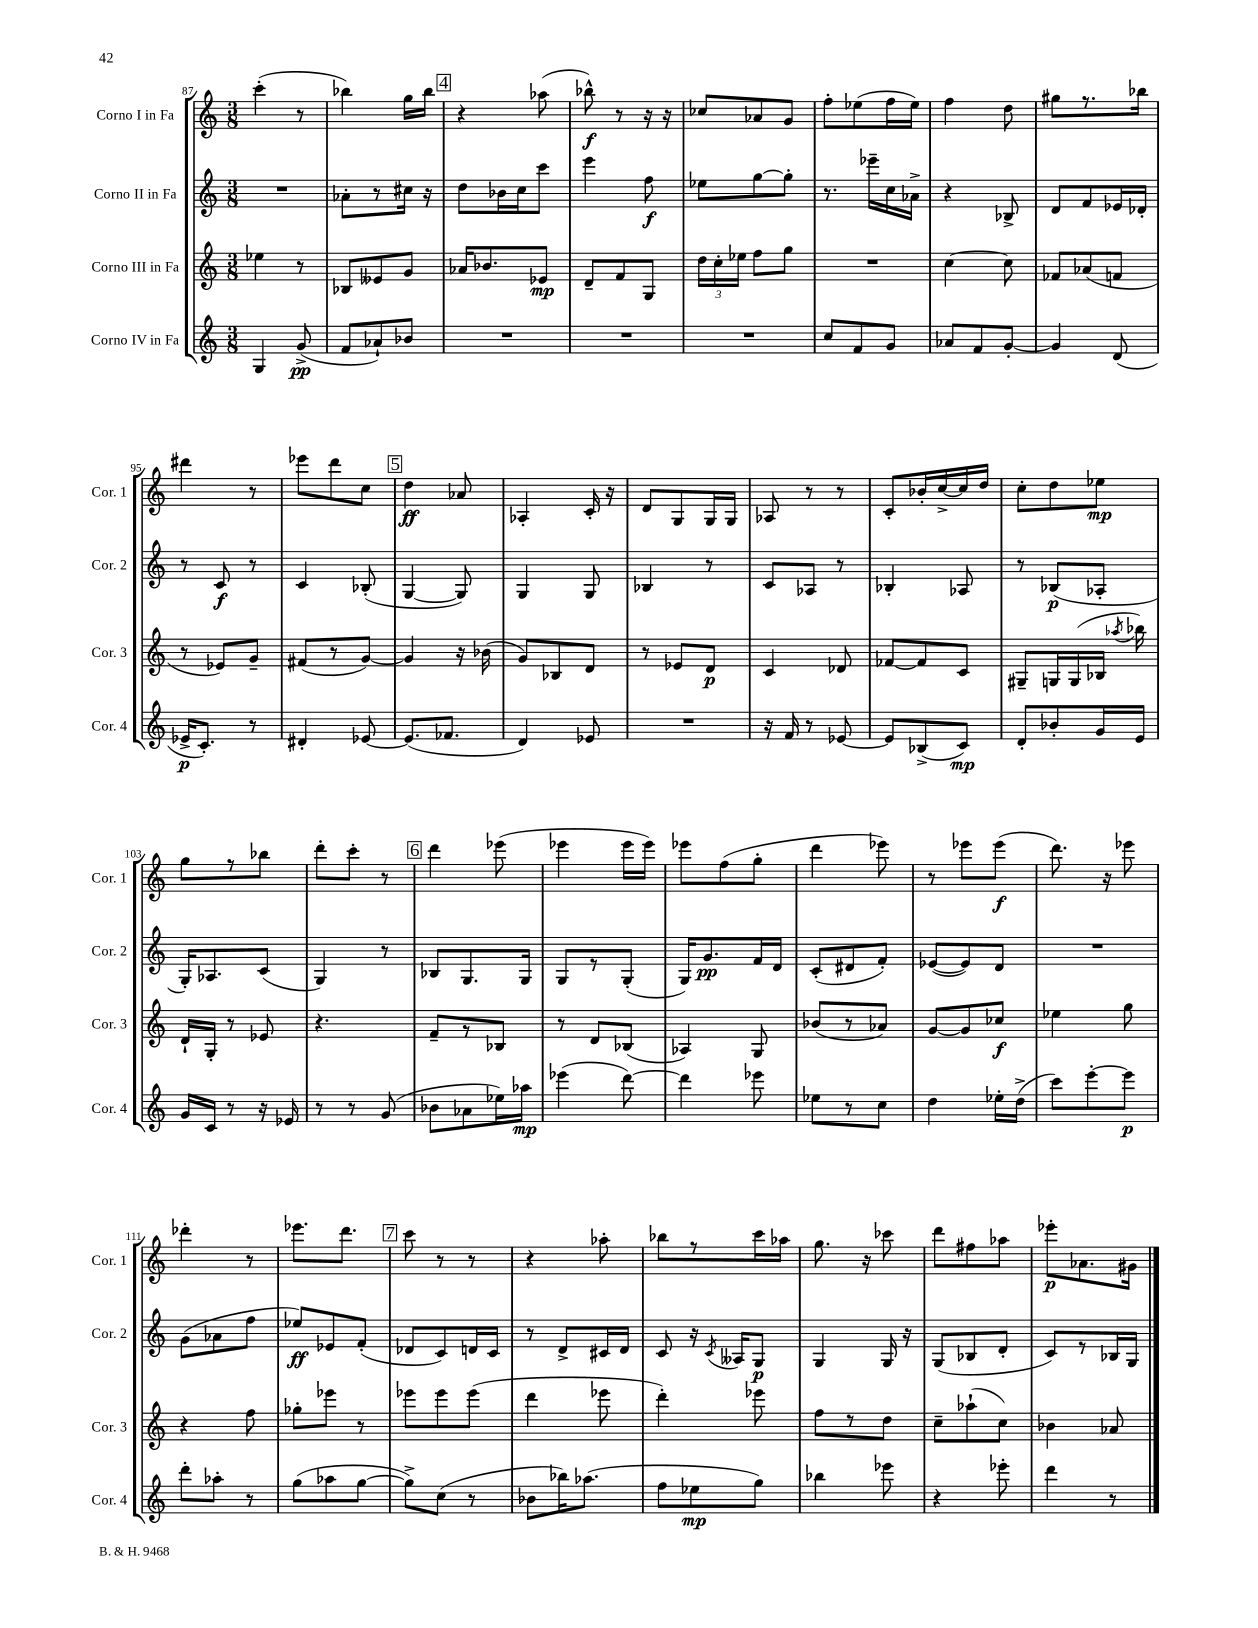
<<
\new StaffGroup <<
\new Staff = "s0" \with { instrumentName = "Corno I in Fa" shortInstrumentName = "Cor. 1" } {
    \clef treble \key c \major \numericTimeSignature \time 3/8
    \autoBeamOff c'''4-.( r8 |
    bes''4) g''16[ bes''16] |
    \mark \markup { \box "4" } r4 aes''8( |
    bes''8-^\f) r8 r16 r16 |
    ces''8[ aes'8 g'8] |
    f''8[-. ees''8( f''16 ees''16]) |
    f''4 d''8 |
    gis''8[ r8. bes''16] |
    dis'''4 r8 |
    ees'''8[ d'''8 c''8] |
    \mark \markup { \box "5" } d''4\ff aes'8 |
    aes4-. c'16-. r16 |
    d'8[ g8 g16 g16] |
    aes8 r8 r8 |
    c'8[-. bes'16-. c''16~-> c''16 d''16] |
    c''8[-. d''8 ees''8]\mp |
    g''8[ r8 bes''8] |
    d'''8[-. c'''8]-. r8 |
    \mark \markup { \box "6" } d'''4 ees'''8( |
    ees'''4 ees'''16[ ees'''16]) |
    ees'''8[ f''8( g''8]-. |
    d'''4 ees'''8) |
    r8 ees'''8[ ees'''8]\f( |
    d'''8.) r16 ees'''8 |
    des'''4-. r8 |
    ees'''8.[ d'''8.] |
    \mark \markup { \box "7" } c'''8 r8 r8 |
    r4 aes''8-. |
    bes''8[ r8 c'''16 aes''16] |
    g''8. r16 ces'''8 |
    d'''8[ fis''8 aes''8] |
    ees'''8[-.\p aes'8. gis'16] \bar "|." |
}
\new Staff = "s1" \with { instrumentName = "Corno II in Fa" shortInstrumentName = "Cor. 2" } {
    \clef treble \key c \major \numericTimeSignature \time 3/8
    \autoBeamOff R4. |
    aes'8[-. r8 cis''16] r16 |
    \mark \markup { \box "4" } d''8[ bes'16 c''16 c'''8] |
    e'''4 f''8\f |
    ees''8[ g''8~ g''8]-. |
    r8. ees'''16[-- c''16 aes'16]-> |
    r4 bes8-> |
    d'8[ f'8 ees'16 des'16]-. |
    r8 c'8\f r8 |
    c'4 bes8-.( |
    \mark \markup { \box "5" } g4~ g8) |
    g4 g8 |
    bes4 r8 |
    c'8[ aes8] r8 |
    bes4-. aes8 |
    r8 bes8[\p( aes8]-. |
    g16[-.) aes8. c'8]( |
    g4) r8 |
    \mark \markup { \box "6" } bes8[ g8. g16] |
    g8[ r8 g8]-.( |
    g16[) g'8.\pp f'16 d'16] |
    c'8[-.( dis'8 f'8]-.) |
    ees'8[~( ees'8) d'8] |
    R4. |
    g'8[( aes'8 f''8] |
    ees''8[\ff) ees'8 f'8]-.( |
    \mark \markup { \box "7" } des'8[ c'8) d'16 c'16] |
    r8 d'8[-> cis'16 d'16] |
    c'8 r16 \acciaccatura { c'8 } aeses16[ g8]\p |
    g4 g16 r16 |
    g8[( bes8 d'8]-. |
    c'8[) r8 bes16 g16] \bar "|." |
}
\new Staff = "s2" \with { instrumentName = "Corno III in Fa" shortInstrumentName = "Cor. 3" } {
    \clef treble \key c \major \numericTimeSignature \time 3/8
    \autoBeamOff ees''4 r8 |
    bes8[ eeses'8 g'8] |
    \mark \markup { \box "4" } aes'16[ bes'8. ees'8]\mp |
    d'8[-- f'8 g8] |
    \tuplet 3/2 { d''16[ c''16-. ees''16] } f''8[ g''8] |
    R4. |
    c''4~ c''8 |
    fes'8[ aes'8( f'8] |
    r8 ees'8[) g'8]-- |
    fis'8[( r8 g'8]~) |
    \mark \markup { \box "5" } g'4 r16 bes'16( |
    g'8[) bes8 d'8] |
    r8 ees'8[ d'8]\p |
    c'4 des'8 |
    fes'8[~ fes'8 c'8] |
    gis8[-- g16 g16( bes16] \acciaccatura { aes''8 } bes''16) |
    d'16[-! g16]-. r8 ees'8 |
    r4. |
    \mark \markup { \box "6" } f'8[-- r8 bes8] |
    r8 d'8[ bes8]( |
    aes4) g8 |
    bes'8[( r8 aes'8]) |
    g'8[~ g'8 ces''8]\f |
    ees''4 g''8 |
    r4 f''8 |
    ges''8[-. ees'''8] r8 |
    \mark \markup { \box "7" } ees'''8[ ees'''8 ees'''8]( |
    d'''4 ees'''8 |
    d'''4-.) ees'''8 |
    f''8[ r8 d''8] |
    c''8[-- aes''8-!( c''8]) |
    bes'4 aes'8 \bar "|." |
}
\new Staff = "s3" \with { instrumentName = "Corno IV in Fa" shortInstrumentName = "Cor. 4" } {
    \clef treble \key c \major \numericTimeSignature \time 3/8
    \autoBeamOff g4 g'8->\pp( |
    f'8[ aes'8-!) bes'8] |
    \mark \markup { \box "4" } R4. |
    R4. |
    R4. |
    c''8[ f'8 g'8] |
    aes'8[ f'8 g'8]~-. |
    g'4 d'8( |
    ees'16[->\p c'8.]-.) r8 |
    dis'4-. ees'8~ |
    \mark \markup { \box "5" } ees'8.[( fes'8.] |
    d'4) ees'8 |
    R4. |
    r16 f'16 r8 ees'8~ |
    ees'8[ bes8->( c'8]\mp) |
    d'8[-. bes'8-. g'16 e'16] |
    g'16[ c'16] r8 r16 ees'16 |
    r8 r8 g'8( |
    \mark \markup { \box "6" } bes'8[ aes'8 ees''16) aes''16]\mp |
    ees'''4( d'''8~) |
    d'''4 ees'''8 |
    ees''8[ r8 c''8] |
    d''4 ees''16[-. d''16]->( |
    c'''8[) e'''8~-. e'''8]\p |
    d'''8[-. aes''8]-. r8 |
    g''8[( aes''8 g''8]~ |
    \mark \markup { \box "7" } g''8[->) c''8]( r8 |
    bes'8[ bes''16) aes''8.]( |
    f''8[ ees''8\mp g''8]) |
    bes''4 ees'''8 |
    r4 ees'''8-. |
    d'''4 r8 \bar "|." |
}
>>
>>
\layout { \context { \Score currentBarNumber = #87 } }
